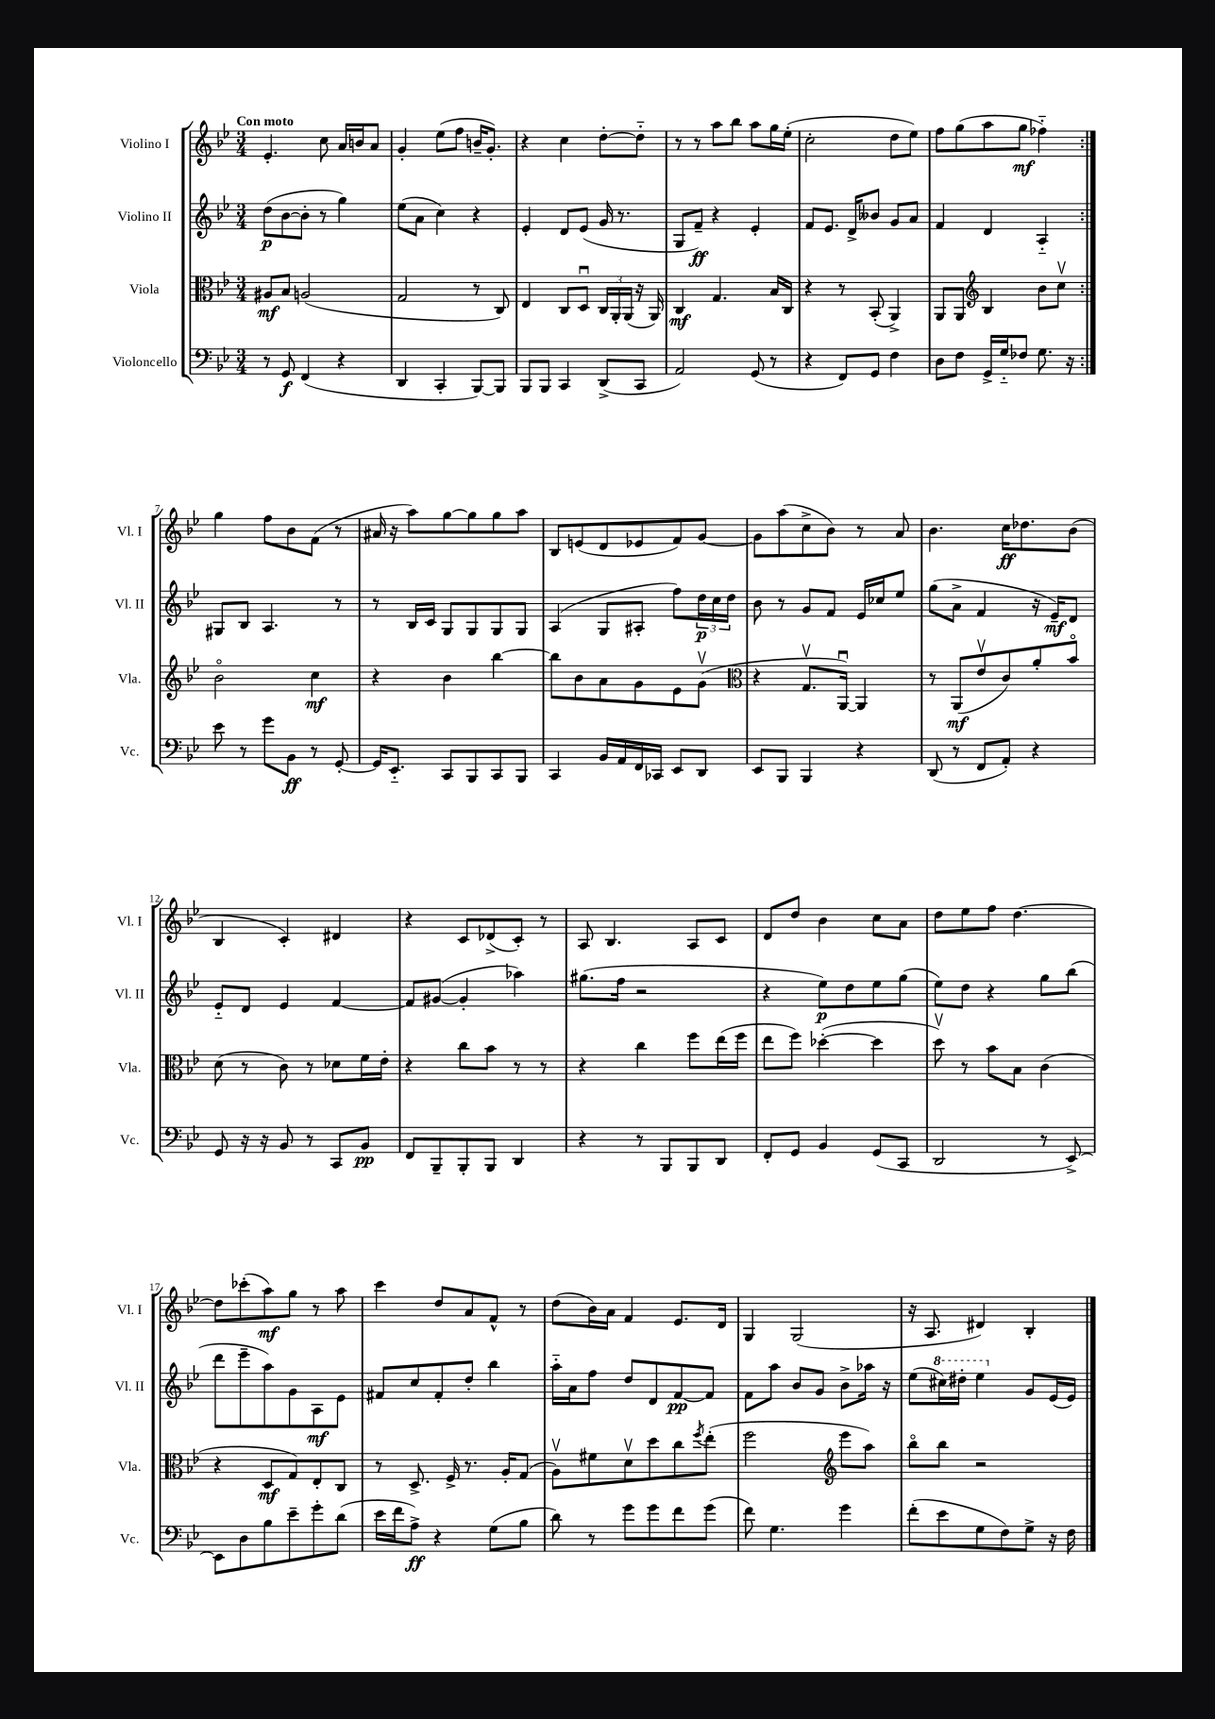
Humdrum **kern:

**kern	**kern	**kern	**kern
*staff4	*staff3	*staff2	*staff1
*clefF4	*clefC3	*clefG2	*clefG2
*k[b-e-]	*k[b-e-]	*k[b-e-]	*k[b-e-]
*M3/4	*M3/4	*M3/4	*M3/4
8r	8A#/L	(8dd\L	4.e-'/
8GG/	8B-/J	[8b-\	.
(4FF/	(2A/	8b-'\]J	.
.	.	8r	8cc\
4r	.	4gg\)	16a/LL
.	.	.	16b/J
.	.	.	8a/J
=	=	=	=
4DD/	2G/	(8ee-\L	4g'/
.	.	8a\J	.
4CC'/	.	4cc\)	(8ee-\L
.	.	.	8ff\J
[8BBB-/L)	8r	4r	16b~/LK
.	.	.	8.g'/J)
8BBB-/]J	8C/)	.	.
=	=	=	=
8BBB-/L	4E-/	4e-'/	4r
8BBB-/J	.	.	.
4CC/	8C/L	8d/L	4cc\
.	8Du/J	(8e-/J	.
(8DD^/L	24C/LL	16g/	[8dd'\L
.	24AA'/	.	.
.	.	8.r	.
.	(24AA/JJ	.	.
8CC/J	16r	.	8dd'~\]J
.	16AA/)	.	.
=	=	=	=
2AA/)	4C/	8G/L	8r
.	.	8f~/J)	8r
.	4.G/	4r	8aa\L
.	.	.	8bb-\J
(8GG/	.	4e-'/	8aa\L
8r	16B-/LL	.	16gg\L
.	16C/JJ	.	(16ee-'\JJ
=	=	=	=
4r	4r	8f/L	2cc'\
.	.	8.e-/J	.
8FF/L)	8r	.	.
.	.	16d^/LK	.
8GG/J	(8BB-'/	8b--/J	.
4F\	4AA^/)	8g/L	8dd\L
.	.	8a/J	8ee-\J)
=	=	=	=
8D\L	8AA/L	4f/	8ff\L
8F\J	8AA/J	.	(8gg\
*	*clefG2	*	*
16GG^/LL	4B-/	4d/	8aa\
16G'~/J	.	.	.
8F-/J	.	.	8gg\J
8.G\	8b-\L	4A'~/	4ff-'~\)
.	8ccv\J	.	.
16r	.	.	.
=:|!	=:|!	=:|!	=:|!
8e-\	2b-o\	8G#/L	4gg\
8r	.	8B-/J	.
8g\L	.	4.A/	8ff\L
8BB-\J	.	.	8b-\
8r	4cc\	.	(8f\J
[8GG'/	.	8r	8r
=	=	=	=
16GG/]LK	4r	8r	16a#/
8.EE-'~/J	.	.	16r
.	.	16B-/LL	8aa\L)
.	.	16c/JJ	.
8CC/L	4b-\	8G/L	[8gg\
8BBB-/	.	8G/	8gg\]
8CC/	[4bb-\	8G/	8gg\
8BBB-/J	.	8G/J	8aa\J
=	=	=	=
4CC/	8bb-\]L	(4A/	8B-/L
.	8b-\	.	(8e/
16BB-/LL	8a\	8G/L	8d/
16AA/	.	.	.
16FF/	8g\	8A#'/J	8e-/
16CC-/JJ	.	.	.
8EE-/L	8e-\	8ff\L)	8f/)
8DD/J	(8gv\J	24dd\L	[8g/J
.	.	24cc\	.
.	.	24dd\JJ	.
=	=	=	=
*	*clefC3	*	*
8EE-/L	4r	8b-\	8g\]L
8BBB-/J	.	8r	(8aa\
4BBB-/	8.Gv/L	8g/L	8cc^\
.	.	8f/J	8b-\J)
.	[16AAu/Jk)	.	.
4r	4AA/]	16e-/LL	8r
.	.	16cc-/J	.
.	.	8ee-/J	8a/
=	=	=	=
(8DD/	8r	(8gg\L	4.b-\
8r	(8AA/L	8a^\J	.
8FF/L	8e-v/	4f/	.
8AA'/J)	8c/)	.	16cc\LK
.	.	.	8.dd-\
4r	8a'/	16r	.
.	.	16e-~/LK)	.
.	8b-o/J	8d/J	(8b-\J
=	=	=	=
8GG/	(8d\	8e-'~/L	4B-/
16r	8r	8d/J	.
16r	.	.	.
8BB-/	8c\)	4e-/	4c'/)
8r	8r	.	.
8CC/L	8d-\L	[4f/	4d#/
8BB-/J	16f\L	.	.
.	16e-'\JJ	.	.
=	=	=	=
8FF/L	4r	8f/]L	4r
8BBB-~/	.	([8g#/J	.
8BBB-'/	8cc\L	4g#'/]	8c/L
8BBB-/J	8b-\J	.	(8d-^/
4DD/	8r	4aa-\)	8c'/J)
.	8r	.	8r
=	=	=	=
4r	4r	(8.gg#\L	8A/
.	.	.	4.B-/
.	.	16ff\Jk	.
8r	4cc\	2r	.
8BBB-/L	.	.	.
8BBB-/	8ff\L	.	8A/L
8DD/J	(16ee-\L	.	8c/J
.	16ff\JJ	.	.
=	=	=	=
8FF'/L	8ee-\L	4r	8d/L
8GG/J	8ff\J)	.	8dd/J
4BB-/	([4dd-'\	8ee-\L)	4b-\
.	.	8dd\	.
(8GG/L	4dd-\]	8ee-\	8cc\L
8CC/J	.	(8gg\J	8a\J
=	=	=	=
2DD/	8ddv\)	8ee-\L)	8dd\L
.	8r	8dd\J	8ee-\
.	8b-\L	4r	8ff\J
.	8B-\J	.	[4.dd\
8r	(4c\	8gg\L	.
[8EE-^/)	.	(8bb-\J	.
=	=	=	=
8EE-\]L	4r	8ddd\L	8dd\]L
8D\	.	8eee-~\	(8ccc-'\
8B-\	8D/L	8aa\)	8aa\)
8e-~\	8G/)	8g\	8gg\J
8g'\	8E-'/	8A\	8r
(8d\J	8C/J	8e-\J	8aa\
=	=	=	=
16e-\LL	8r	8f#/L	4ccc\
16f\J	.	.	.
8A^\J)	8.D^/	8cc/	.
4r	.	8f#'/	8dd/L
.	16F^/	.	.
.	8.r	8dd'/J	8a/
(8G\L	.	4bb-\	8f^^/J
.	16A'/LK	.	.
8B-\J	(8G/J	.	8r
=	=	=	=
8d\)	8Av\L)	16aa'~\LL	(8dd\L
.	.	16a\J	.
8r	8f#\	8ff\J	16b-\L)
.	.	.	16a\JJ
8g\L	8dv\	8dd/L	4f/
8g\	8dd\	8d/	.
8f\	8cc\	[8f/	8.e-/L
.	8qff/	.	.
(8g\J	(8ee-'\J	8f/]J	.
.	.	.	16d/Jk
=	=	=	=
8f\)	2ff\	8f\L	4G/
4.G\	.	8aa\J	.
.	.	8b-/L	(2G/
.	.	8g/J	.
*	*clefG2	*	*
4g\	8eee-\L	8b-^\L	.
.	8aa\J)	16aa-\Jk	.
.	.	16r	.
=	=	=	=
(8f'\L	8bb-o\L	(8ee-\L	16r
.	.	.	8.A/
8e-\	8bb-\J	16ccc#\L)	.
.	.	16ddd#'\JJ	.
8G\	2r	4eee-\	4d#/)
8F\)	.	.	.
8G^\J	.	8g/L	4B-'/
16r	.	(16e-/L	.
16F\	.	16e-/JJ)	.
==	==	==	==
*-	*-	*-	*-
